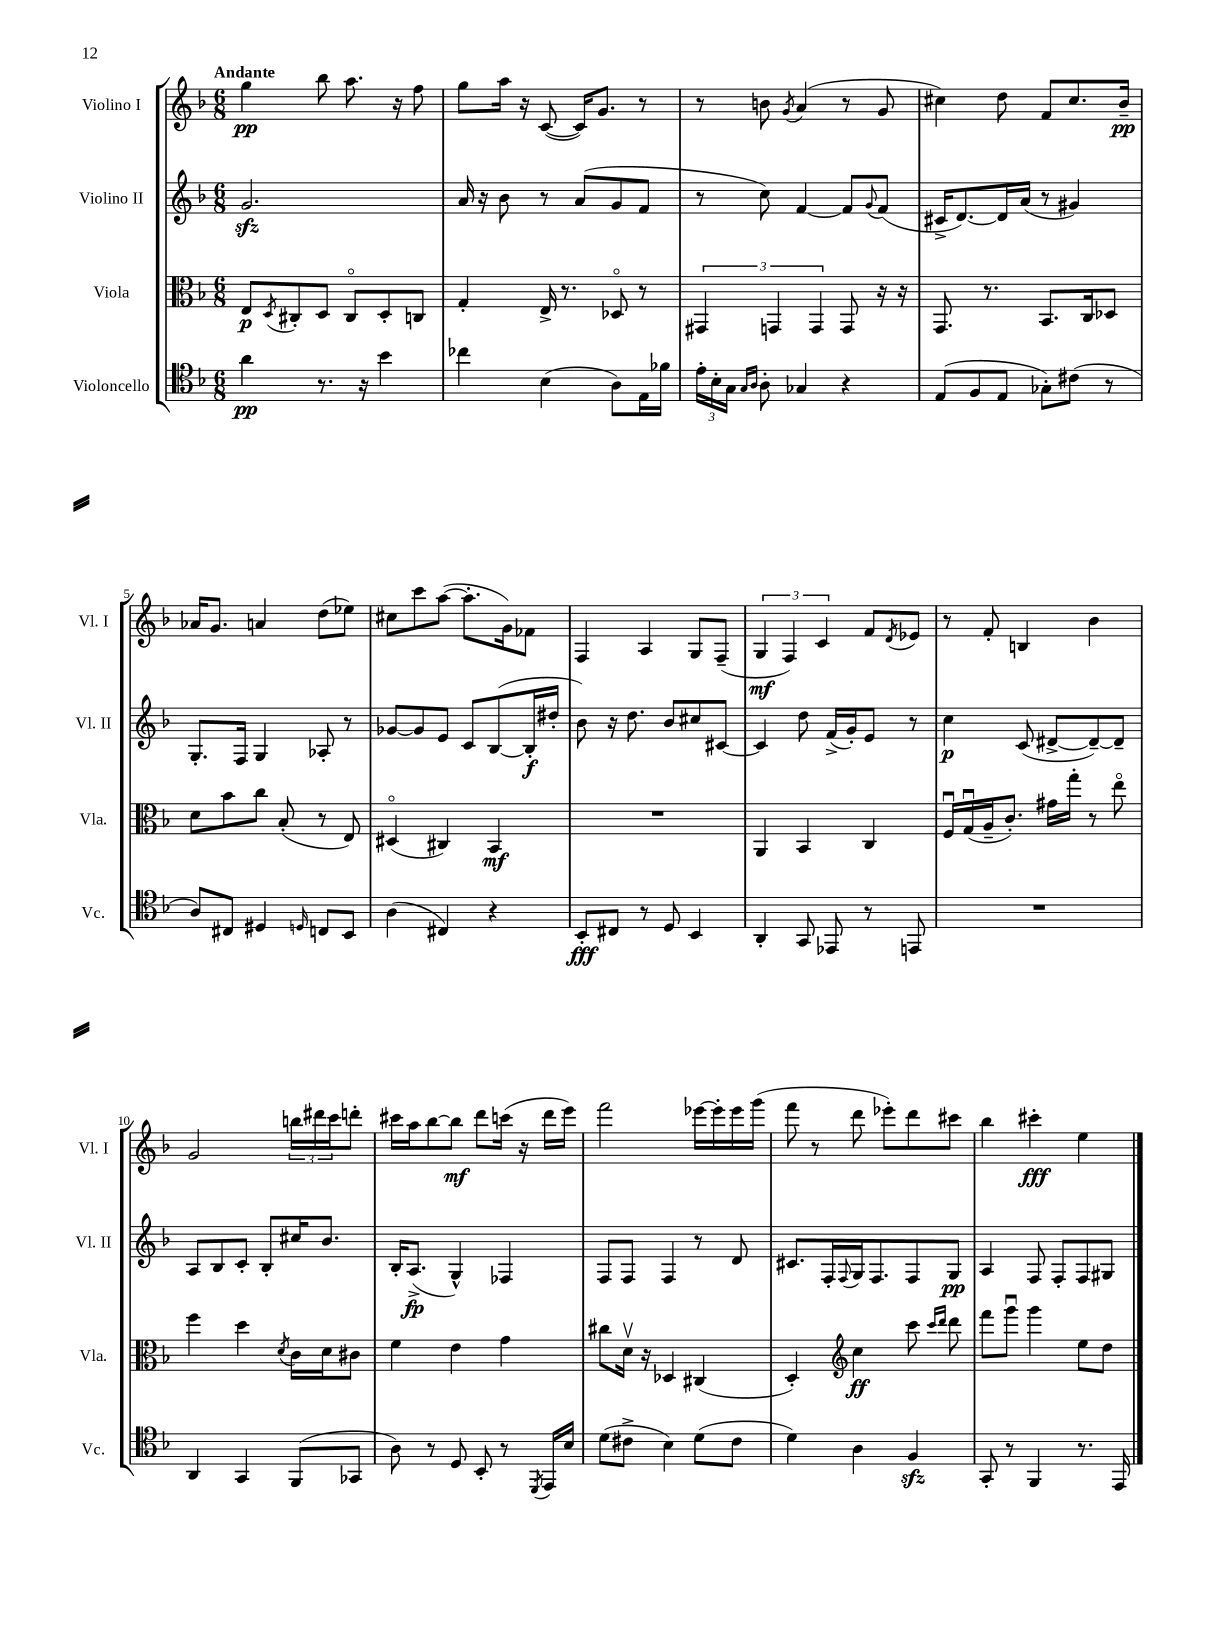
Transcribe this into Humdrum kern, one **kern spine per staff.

**kern	**dynam	**kern	**dynam	**kern	**dynam	**kern	**dynam
*part4	*part4	*part3	*part3	*part2	*part2	*part1	*part1
*staff4	*staff4	*staff3	*staff3	*staff2	*staff2	*staff1	*staff1
*I"Violoncello	*	*I"Viola	*	*I"Violino II	*	*I"Violino I	*
*I'Vc.	*	*I'Vla.	*	*I'Vl. II	*	*I'Vl. I	*
*clefC4	*	*clefC3	*	*clefG2	*	*clefG2	*
*k[b-]	*	*k[b-]	*	*k[b-]	*	*k[b-]	*
*M6/8	*	*M6/8	*	*M6/8	*	*M6/8	*
=1	=1	=1	=1	=1	=1	=1	=1
!	!	!	!	!	!	!LO:TX:a:B:t=Andante	!
4a\	pp	8E/L	p	2.gzz/	.	4gg\	pp
.	.	8qD/	.	.	.	.	.
.	.	8C#X'/	.	.	.	.	.
8.r	.	8D/J	.	.	.	8bb-\	.
.	.	8C#/L	.	.	.	8.aa\	.
16r	.	.	.	.	.	.	.
4b-\	.	8D'/	.	.	.	.	.
.	.	.	.	.	.	16r	.
.	.	8Cn/J	.	.	.	8ff\	.
=2	=2	=2	=2	=2	=2	=2	=2
4cc-X\	.	4G'/	.	16a/	.	8gg\L	.
.	.	.	.	16r	.	.	.
.	.	.	.	8b-\	.	16aa\Jk	.
.	.	.	.	.	.	16r	.
(4B-\	.	16E^/	.	8r	.	([8c/	.
.	.	8.r	.	.	.	.	.
.	.	.	.	(8a/L	.	16c/KL])	.
.	.	.	.	.	.	8.g/J	.
8A\L)	.	8D-X/	.	8g/	.	.	.
16E\L	.	8r	.	8f/J	.	8r	.
16f-X\JJ	.	.	.	.	.	.	.
=3	=3	=3	=3	=3	=3	=3	=3
24e'\LL	.	6GG#X/	.	8r	.	8r	.
24B-'\	.	.	.	.	.	.	.
24G\JJ	.	.	.	.	.	.	.
16qqG/LL	.	.	.	.	.	.	.
16qqA/JJ	.	.	.	.	.	.	.
8A'\	.	.	.	8cc\)	.	8bn\	.
.	.	6GGn/	.	.	.	.	.
.	.	.	.	.	.	8qg/	.
4G-X/	.	.	.	[4f/	.	(4a/	.
.	.	6GG/	.	.	.	.	.
4r	.	8GG/	.	8f/L]	.	8r	.
.	.	.	.	8qqg/	.	.	.
.	.	16r	.	(8f/J	.	8g/	.
.	.	16r	.	.	.	.	.
=4	=4	=4	=4	=4	=4	=4	=4
(8E/L	.	8.GG/	.	16c#X^/KL	.	4cc#X\)	.
.	.	.	.	[8.d/)	.	.	.
8F/	.	.	.	.	.	.	.
.	.	8.r	.	.	.	.	.
8E/J	.	.	.	16d/L]	.	8dd\	.
.	.	.	.	(16a/JJ	.	.	.
8G-X'\L)	.	8.BB-/L	.	8r	.	8f/L	.
(8c#X\J	.	.	.	4g#X/)	.	8.cc#/	.
.	.	16C/k	.	.	.	.	.
8r	.	8D-X/J	.	.	.	.	.
.	.	.	.	.	.	16b-~/Jk	pp
!!LO:LB:g=z
=5	=5	=5	=5	=5	=5	=5	=5
8A/L)	.	8d\L	.	8.G'/L	.	16a-X/KL	.
.	.	.	.	.	.	8.g/J	.
8C#X/J	.	8b-\	.	.	.	.	.
.	.	.	.	16F/Jk	.	.	.
4D#X/	.	8cc\J	.	4G/	.	4an/	.
.	.	(8B-'/	.	.	.	.	.
16qqDn/	.	.	.	.	.	.	.
8Cn/L	.	8r	.	8A-X'/	.	(8dd\L	.
8BB-/J	.	8E/)	.	8r	.	8ee-X\J)	.
=6	=6	=6	=6	=6	=6	=6	=6
(4A\	.	(4D#X/	.	[8g-X/L	.	8cc#X\L	.
.	.	.	.	8g-/]	.	8ccc\	.
4C#X/)	.	4C#X/)	.	8e/J	.	([8aa\J	.
.	.	.	.	8c/L	.	8.aa'\L]	.
4r	.	4BB-/	mf	([8B-/	.	.	.
.	.	.	.	.	.	16g\k)	.
.	.	.	.	16B-'/L]	f	8f-X\J	.
.	.	.	.	16dd#X'/JJ	.	.	.
=7	=7	=7	=7	=7	=7	=7	=7
8BB-'/L	fff	2.r	.	8b-\)	.	4F/	.
8C#X/J	.	.	.	16r	.	.	.
.	.	.	.	8.dd\	.	.	.
8r	.	.	.	.	.	4A/	.
8D/	.	.	.	8b-/L	.	.	.
4BB-/	.	.	.	8cc#X/	.	8G/L	.
.	.	.	.	[8c#X/J	.	(8F~/J	.
=8	=8	=8	=8	=8	=8	=8	=8
4AA'/	.	4AA/	.	4c#/]	.	6G/	mf
.	.	.	.	.	.	6F/)	.
8GG/	.	4BB-/	.	8dd\	.	.	.
.	.	.	.	.	.	6c/	.
8EE-X/	.	.	.	(16f^/LL	.	.	.
.	.	.	.	16g'/J)	.	.	.
8r	.	4C/	.	8e/J	.	8f/L	.
.	.	.	.	.	.	8qd/	.
8EEn/	.	.	.	8r	.	8e-X/J	.
=9	=9	=9	=9	=9	=9	=9	=9
2.r	.	16Fu/LL	.	4cc\	p	8r	.
.	.	(16Gu/	.	.	.	.	.
.	.	16A~/J	.	.	.	8f'/	.
.	.	8.c'/J)	.	.	.	.	.
.	.	.	.	(8c/	.	4Bn/	.
.	.	16g#X\LL	.	[8d#X^/L	.	.	.
.	.	16gg'\JJ	.	.	.	.	.
.	.	8r	.	8d#~/_)	.	4b-\	.
.	.	8ee\	.	8d#~/J]	.	.	.
!!LO:LB:g=z
=10	=10	=10	=10	=10	=10	=10	=10
4AA/	.	4ff\	.	8A/L	.	2g/	.
.	.	.	.	8B-/	.	.	.
4GG/	.	4dd\	.	8c'/J	.	.	.
.	.	.	.	8B-'/L	.	.	.
.	.	8qd/	.	.	.	.	.
(8FF/L	.	16c\LL	.	16cc#X/K	.	24bbn\LL	.
.	.	.	.	.	.	24ddd#X\	.
.	.	16d\J	.	8.b-/J	.	.	.
.	.	.	.	.	.	24ccc\J	.
8GG-X/J	.	8c#X\J	.	.	.	8dddn'\J	.
=11	=11	=11	=11	=11	=11	=11	=11
8A\)	.	4f\	.	16B-'/KL	.	16ccc#X\LL	.
.	.	.	.	(8.A^/J	fp	16aa\J	.
8r	.	.	.	.	.	[8bb-\	.
8D/	.	4e\	.	4G^^/)	.	8bb-\J]	mf
8BB-'/	.	.	.	.	.	8ddd\L	.
8r	.	4g\	.	4F-X/	.	(16cccn\Jk	.
.	.	.	.	.	.	16r	.
8qDD/	.	.	.	.	.	.	.
16EE/LL	.	.	.	.	.	16ddd\LL	.
16B-/JJ	.	.	.	.	.	16eee\JJ)	.
=12	=12	=12	=12	=12	=12	=12	=12
(8d\L	.	8cc#X\L	.	8F/L	.	2fff\	.
8c#X^\J	.	16dv\Jk	.	8F/J	.	.	.
.	.	16r	.	.	.	.	.
4B-\)	.	4D-X/	.	4F/	.	.	.
(8d\L	.	(4C#X/	.	8r	.	[16eee-X\LL	.
.	.	.	.	.	.	16eee-'\]	.
8c#\J	.	.	.	8d/	.	16eee-\	.
.	.	.	.	.	.	(16ggg\JJ	.
=13	=13	=13	=13	=13	=13	=13	=13
4d\)	.	4D'/)	.	8.c#X/L	.	8fff\	.
.	.	.	.	.	.	8r	.
.	.	.	.	16F'/L	.	.	.
*	*	*clefG2	*	*	*	*	*
.	.	.	.	8qqF/	.	.	.
4A\	.	4cc\	ff	16G/J	.	8ddd\	.
.	.	.	.	8.F/	.	.	.
.	.	.	.	.	.	8eee-X'\L)	.
4Fzz/	.	8ccc\	.	8F/	.	8ddd\	.
.	.	16qqccc/LL	.	.	.	.	.
.	.	16qqddd/JJ	.	.	.	.	.
.	.	8ddd\	.	8G/J	pp	8ccc#X\J	.
=14	=14	=14	=14	=14	=14	=14	=14
8GG'/	.	8fff\L	.	4A/	.	4bb-\	.
8r	.	8gggu\J	.	.	.	.	.
4FF/	.	4ggg\	.	8F/	.	4ccc#X'\	fff
.	.	.	.	8F'/L	.	.	.
8.r	.	8ee\L	.	8F/	.	4ee\	.
.	.	8dd\J	.	8G#X/J	.	.	.
16EE/	.	.	.	.	.	.	.
==	==	==	==	==	==	==	==
*-	*-	*-	*-	*-	*-	*-	*-
